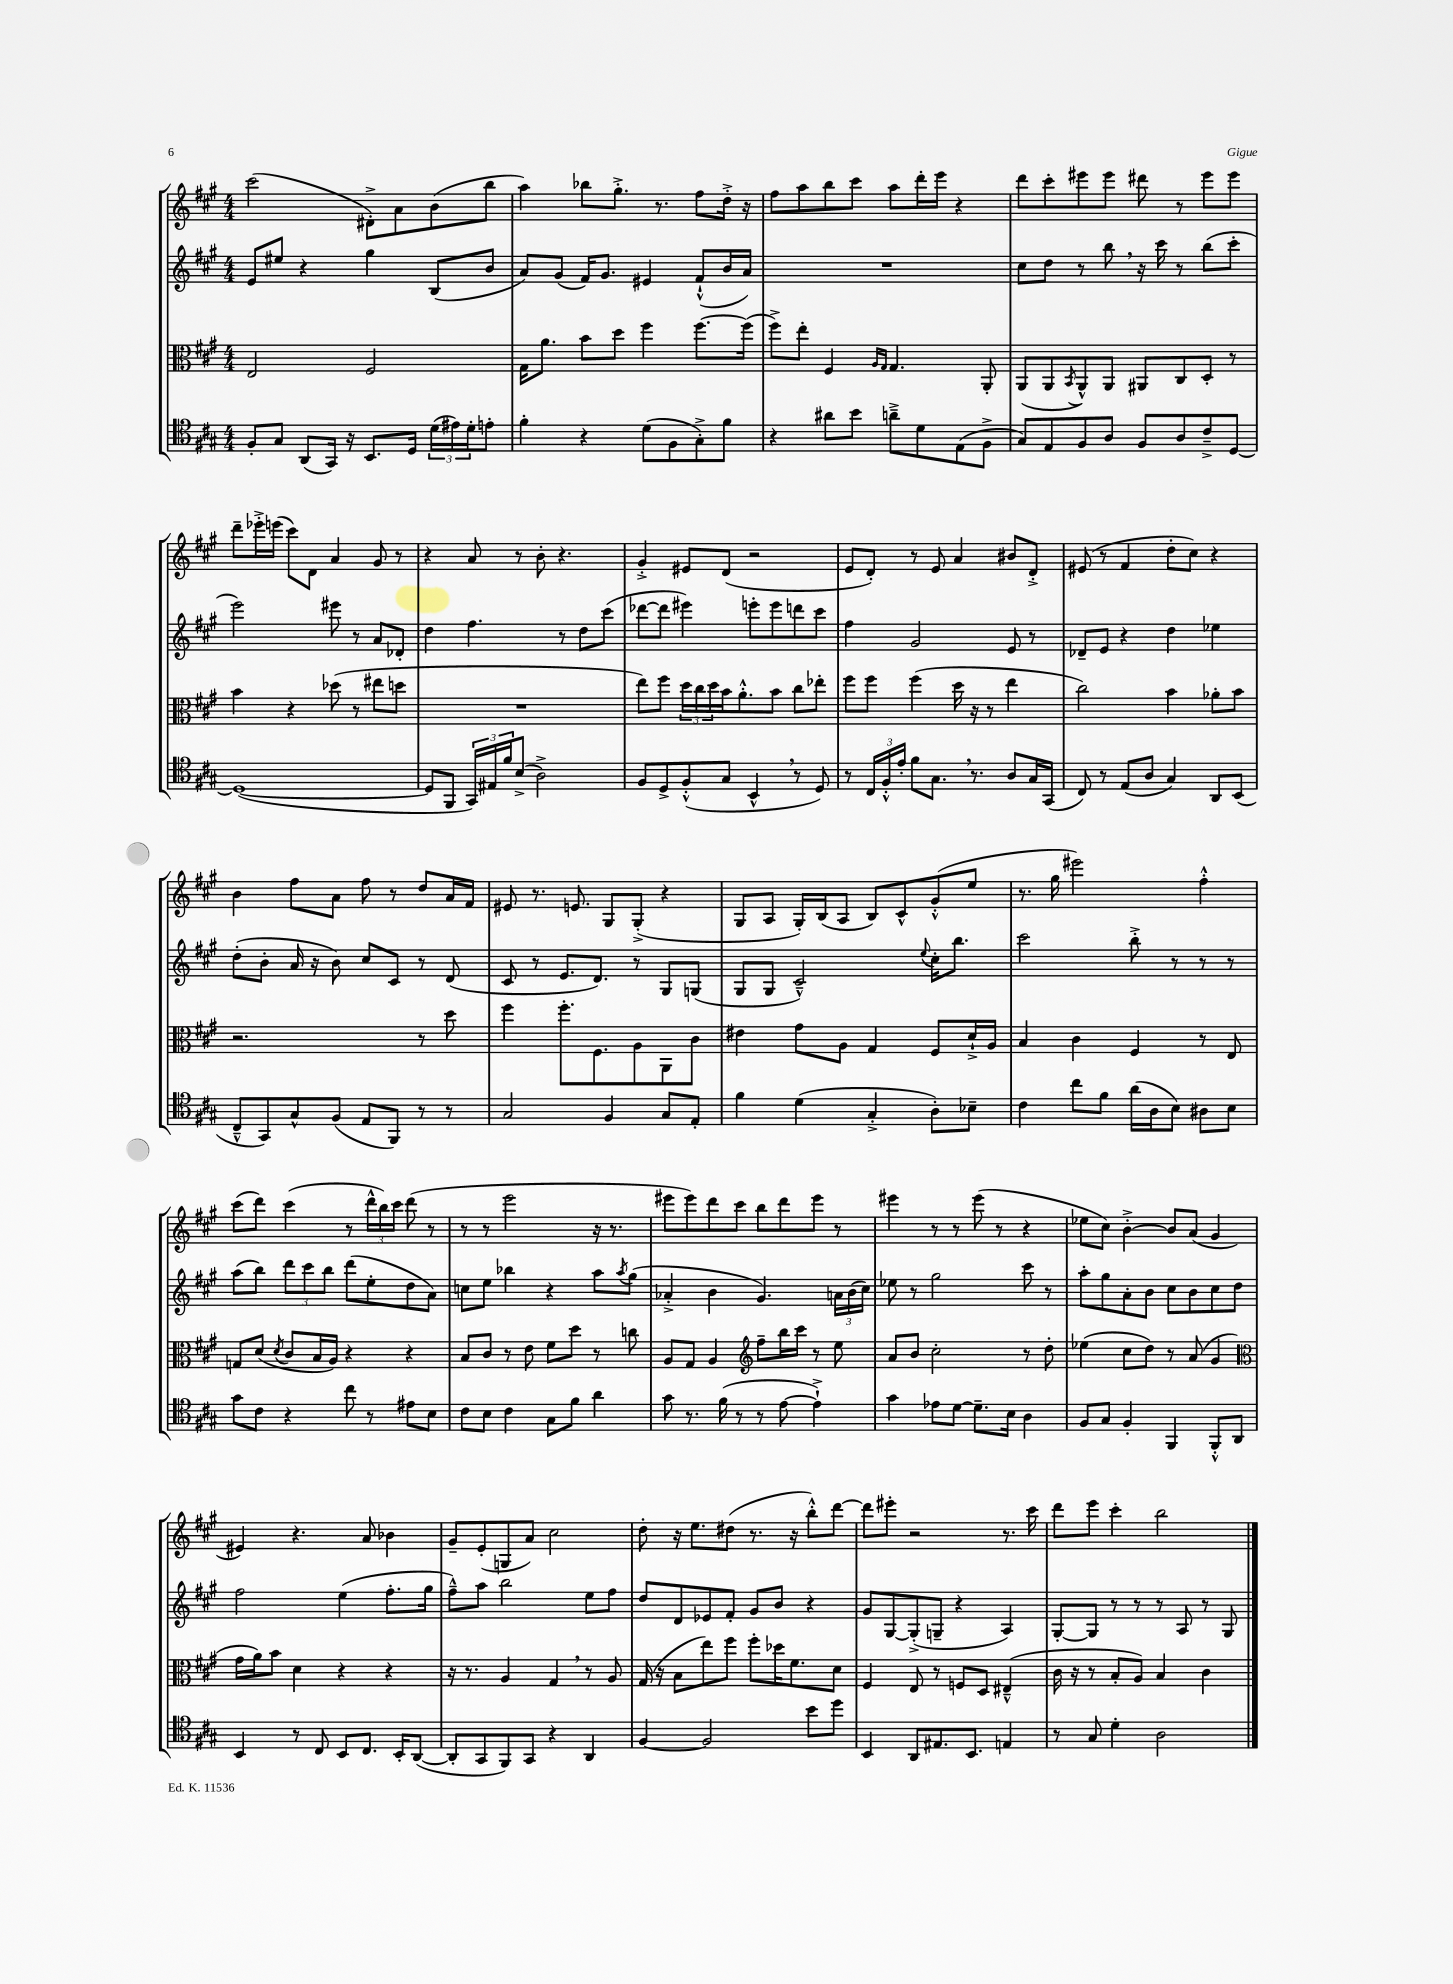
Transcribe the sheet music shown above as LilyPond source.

<<
\new StaffGroup <<
\new Staff = "s0" {
    \clef treble \key a \major \numericTimeSignature \time 4/4
    cis'''2( dis'8-.->) a'8 b'8( b''8 |
    a''4) bes''8 gis''8.-.-> r8. fis''8 d''16-.-> r16 |
    fis''8 a''8 b''8 cis'''8 a''8 d'''16-. e'''16 r4 |
    d'''8 cis'''8-. eis'''8 eis'''8 dis'''8 r8 eis'''8 eis'''8 |
    d'''8-- ees'''16-.-> e'''16( cis'''8) d'8 a'4 gis'8 r8 |
    r4 a'8 r8 b'8-. r4. |
    gis'4-.-> eis'8 d'8( r2 |
    e'8 d'8-.) r8 e'8 a'4 bis'8 d'8-.-> |
    eis'8( r8 fis'4 d''8-. cis''8) r4 |
    b'4 fis''8 a'8 fis''8 r8 d''8 a'16 fis'16 |
    eis'8 r8. e'8. gis8 gis8-.->( r4 |
    gis8 a8 gis16-.) b16( a8 b8) cis'8-^ gis'8-.-^( e''8 |
    r8. gis''16 eis'''2) fis''4-.-^ |
    cis'''8( d'''8) cis'''4( r8 \tuplet 3/2 { d'''16-^ b''16) cis'''16 } d'''8( r8 |
    r8 r8 e'''2 r16 r8. |
    eis'''8 eis'''8) d'''8 cis'''8 b''8 d'''8 eis'''8 r8 |
    eis'''4 r8 r8 eis'''8( r8 r4 |
    ees''8 cis''8) b'4~-.-> b'8 a'8( gis'4 |
    eis'4) r4. a'8 bes'4 |
    gis'8-- e'8-.( g8 a'8) cis''2 |
    d''8-. r16 e''8. dis''8( r8. r16 b''8-.-^) d'''8~ |
    d'''8 eis'''8-. r2 r8. cis'''16 |
    d'''8 e'''8 cis'''4-. b''2 \bar "|." |
}
\new Staff = "s1" {
    \clef treble \key a \major \numericTimeSignature \time 4/4
    e'8 eis''8 r4 gis''4 b8( b'8 |
    a'8) gis'8( fis'16) gis'8. eis'4 fis'8-!-^( b'16 a'16) |
    R1 |
    cis''8 d''8 r8 b''8 \breathe r16 cis'''16 r8 b''8( cis'''8-. |
    e'''2) eis'''8 r8 a'8 des'8-. |
    d''4 fis''4. r8 d''8 cis'''8( |
    des'''8~ des'''8 eis'''4) e'''8-. e'''8 d'''8 cis'''8 |
    fis''4 gis'2 e'8 r8 |
    des'8-- e'8 r4 d''4 ees''4 |
    d''8-.( b'8-. a'16 r16 b'8) cis''8 cis'8 r8 d'8( |
    cis'8 r8 e'8. d'8.) r8 gis8 g8( |
    gis8 gis8 cis'2---^) \appoggiatura { e''8 } cis''16-. b''8. |
    cis'''2 b''8-.-> r8 r8 r8 |
    a''8( b''8) \tuplet 3/2 { d'''8 cis'''8 b''8 } d'''8( e''8-. d''8 a'8) |
    c''8 e''8 bes''4 r4 a''8 \acciaccatura { a''8 } gis''8( |
    aes'4-.-> b'4 gis'4.) \tuplet 3/2 { a'16 b'16( cis''16) } |
    ees''8 r8 gis''2 cis'''8 r8 |
    a''8-. gis''8 a'8-. b'8 cis''8 b'8 cis''8 d''8 |
    fis''2 e''4( fis''8.-. gis''16 |
    fis''8---^) a''8 b''2 e''8 fis''8 |
    d''8 d'8 ees'8 fis'8-. gis'8 b'8 r4 |
    gis'8 gis8~ gis8-.->( g8-- r4 a4) |
    gis8~-. gis8 r8 r8 r8 a8 r8 gis8 \bar "|." |
}
\new Staff = "s2" {
    \clef alto \key a \major \numericTimeSignature \time 4/4
    e2 fis2 |
    gis16 a'8. b'8 d''8 fis''4 fis''8.~ fis''16( |
    fis''8->) e''8-. fis4 \grace { a16 gis16 } gis4. a,8-. |
    a,8( a,8 \acciaccatura { b,8 } a,8-^) a,8 ais,8 cis8 d8-. r8 |
    b'4 r4 des''8( r8 eis''8 d''8 |
    R1 |
    e''8) fis''8 \tuplet 3/2 { d''16 cis''16 d''16 } b'16 a'8.-.-^ b'8 cis''8 ees''8-. |
    fis''8 fis''8 fis''4( d''16 r16 r8 e''4 |
    cis''2) b'4 aes'8-. b'8 |
    r2. r8 d''8 |
    fis''4 fis''8.-. fis8. a8 a,8 cis'8 |
    eis'4 gis'8 a8 gis4 fis8 d'16-!-> a16 |
    b4 cis'4 fis4 r8 e8 |
    g8 d'8( \acciaccatura { d'8 } cis'8 b16 a16) r4 r4 |
    b8 cis'8 r8 e'8 fis'8 d''8 r8 c''8 |
    a8 gis8 a4 \clef treble fis''8-- b''16 cis'''16 r8 e''8 |
    a'8 b'8 cis''2-. r8 d''8-. |
    ees''4( cis''8 d''8) r8 a'8( gis'4 |
    \clef alto gis'16 a'16) b'8 d'4 r4 r4 |
    r16 r8. a4 gis4 \breathe r8 a8 |
    gis16( r16 b8 e''8) fis''8 fis''8-. des''16 fis'8. d'8 |
    fis4 e8 r8 f8 d8 eis4---^( |
    cis'16 r16 r8 b8-. a8) b4 cis'4 \bar "|." |
}
\new Staff = "s3" {
    \clef tenor \key a \major \numericTimeSignature \time 4/4
    fis8-. gis8 a,8( gis,16) r16 b,8. d16 \tuplet 3/2 { d'16( eis'16) d'16-. } e'8-. |
    fis'4-. r4 d'8( fis8 gis8-.->) fis'8 |
    r4 ais'8 b'8 a'8---> d'8 e8( fis8-> |
    gis8) e8 fis8 a8 fis8 a8 cis'8---> d8~ |
    d1~( |
    d8 fis,8 \tuplet 3/2 { gis,16) eis16 fis'16 } b8->( a2->) |
    fis8 d8-> fis8-.-^( gis8 b,4-^ \breathe r8 d8) |
    r8 \tuplet 3/2 { cis16 fis16-.-^ e'16-. } fis'8 gis8. \breathe r8. a8 gis16 gis,16( |
    cis8) r8 e8( a8 gis4) a,8 b,8( |
    cis8---^ gis,8) gis8-^ fis8( e8 fis,8) r8 r8 |
    gis2 fis4 gis8 e8-. |
    fis'4 d'4( gis4-.-> a8-.) bes8-- |
    cis'4 cis''8 fis'8 a'16( a16 b8) ais8 b8 |
    gis'8 cis'8 r4 cis''8 r8 eis'8 b8 |
    cis'8 b8 cis'4 gis8 fis'8 a'4 |
    gis'8 r8. fis'16( r8 r8 e'8~ e'4-!->) |
    gis'4 ees'8 d'8~ d'8.-- b16 a4 |
    fis8 gis8 fis4-. fis,4 fis,8-.-^ a,8 |
    b,4 r8 cis8 b,8 cis8. b,16-. a,8~( |
    a,8-. gis,8 fis,8) gis,8 r4 a,4 |
    fis4~ fis2 b'8 d''8 |
    b,4 a,8 eis8. b,8. e4 |
    r8 gis8 d'4-. a2 \bar "|." |
}
>>
>>
\layout { \context { \Score \remove "Bar_number_engraver" } }
